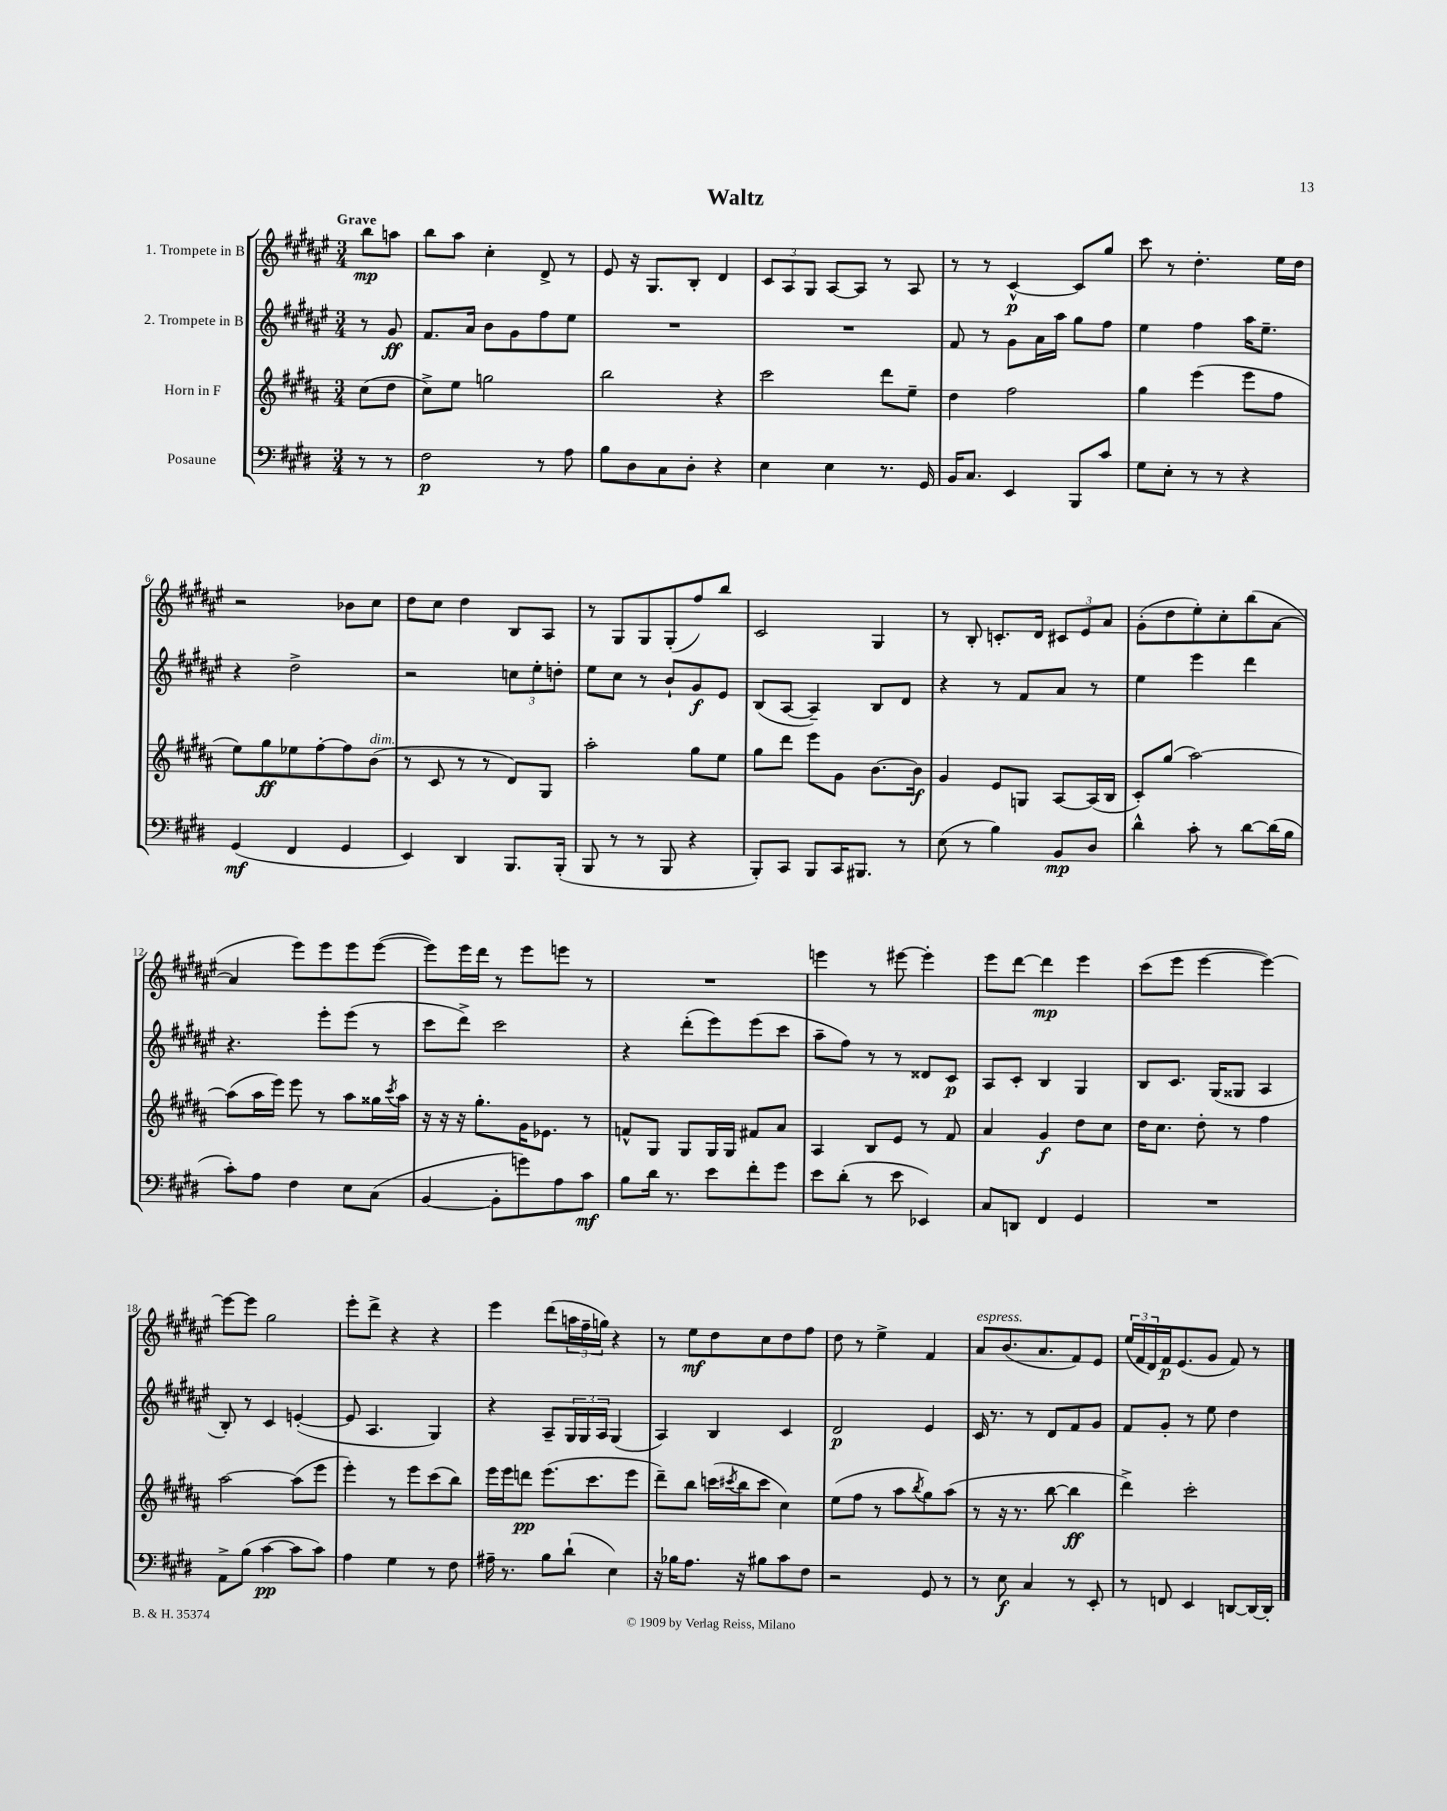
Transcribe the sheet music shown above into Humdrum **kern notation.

**kern	**dynam	**kern	**dynam	**kern	**dynam	**kern	**dynam
*part4	*part4	*part3	*part3	*part2	*part2	*part1	*part1
*staff4	*staff4	*staff3	*staff3	*staff2	*staff2	*staff1	*staff1
*I"Posaune	*	*I"Horn in F	*	*I"2. Trompete in B	*	*I"1. Trompete in B	*
*clefF4	*	*clefG2	*	*clefG2	*	*clefG2	*
*k[f#c#g#d#]	*	*k[f#c#g#d#a#]	*	*k[f#c#g#d#a#e#]	*	*k[f#c#g#d#a#e#]	*
*M3/4	*	*M3/4	*	*M3/4	*	*M3/4	*
=	=	=	=	=	=	=	=
!	!	!	!	!	!	!LO:TX:a:B:t=Grave	!
8r	.	(8cc#\L	.	8r	.	8bb\L	mp
8r	.	8dd#\J	.	8g#/	ff	8aan\J	.
=1	=1	=1	=1	=1	=1	=1	=1
2F#\	p	8cc#^\L)	.	8.f#/L	.	8bb\L	.
.	.	8ee\J	.	.	.	8aa#\J	.
.	.	.	.	16a#/Jk	.	.	.
.	.	2ggn\	.	8b\L	.	4cc#'\	.
.	.	.	.	8g#\	.	.	.
8r	.	.	.	8ff#\	.	8d#^/	.
8A\	.	.	.	8ee#\J	.	8r	.
=2	=2	=2	=2	=2	=2	=2	=2
8B\L	.	2bb\	.	2.r	.	8e#/	.
8D#\	.	.	.	.	.	16r	.
.	.	.	.	.	.	8.G#/L	.
8C#\	.	.	.	.	.	.	.
8D#'\J	.	.	.	.	.	8B'/J	.
4r	.	4r	.	.	.	4d#/	.
=3	=3	=3	=3	=3	=3	=3	=3
4E\	.	2ccc#\	.	2.r	.	12c#/L	.
.	.	.	.	.	.	12A#/	.
.	.	.	.	.	.	12G#/J	.
4E\	.	.	.	.	.	[8A#/L	.
.	.	.	.	.	.	8A#/J]	.
8.r	.	8ddd#\L	.	.	.	8r	.
.	.	8ee~\J	.	.	.	8A#/	.
16GG#/	.	.	.	.	.	.	.
=4	=4	=4	=4	=4	=4	=4	=4
16BB/KL	.	4dd#\	.	8f#/	.	8r	.
8.C#/J	.	.	.	.	.	.	.
.	.	.	.	8r	.	8r	.
4EE/	.	2ff#\	.	8g#\L	.	[4c#^^/	p
.	.	.	.	16a#\L	.	.	.
.	.	.	.	16aa#\JJ	.	.	.
8BBB/L	.	.	.	8gg#\L	.	8c#/L]	.
8c#/J	.	.	.	8ff#\J	.	8gg#/J	.
=5	=5	=5	=5	=5	=5	=5	=5
8G#\L	.	4gg#\	.	4ee#\	.	8ccc#\	.
8E'\J	.	.	.	.	.	8r	.
8r	.	(4eee\	.	4ff#\	.	4.dd#'\	.
8r	.	.	.	.	.	.	.
4r	.	8eee\L	.	16aa#\KL	.	.	.
.	.	.	.	8.ee#~\J	.	.	.
.	.	8ff#\J	.	.	.	16ee#\LL	.
.	.	.	.	.	.	16dd#\JJ	.
!!LO:LB:g=z
=6	=6	=6	=6	=6	=6	=6	=6
(4GG#/	mf	8ee\L)	.	4r	.	2r	.
.	.	8gg#\	ff	.	.	.	.
4FF#/	.	8ee-X\	.	2dd#^\	.	.	.
.	.	[8ff#'\	.	.	.	.	.
4GG#/	.	8ff#\]	.	.	.	8b-X\L	.
!	!	!LO:TX:a:i:t=dim.	!	!	!	!	!
.	.	(8b\J	.	.	.	8cc#\J	.
=7	=7	=7	=7	=7	=7	=7	=7
4EE/)	.	8r	.	2r	.	8dd#\L	.
.	.	8c#/	.	.	.	8cc#\J	.
4DD#/	.	8r	.	.	.	4dd#\	.
.	.	8r	.	.	.	.	.
8.BBB/L	.	8d#/L)	.	12ccn\L	.	8B/L	.
.	.	.	.	12ee#'\	.	.	.
.	.	8G#/J	.	.	.	8A#/J	.
.	.	.	.	12ddn'\J	.	.	.
(16BBB'/Jk	.	.	.	.	.	.	.
=8	=8	=8	=8	=8	=8	=8	=8
8BBB/	.	2aa#'\	.	8ee#\L	.	8r	.
8r	.	.	.	8cc#\J	.	8G#/L	.
8r	.	.	.	8r	.	8G#/	.
8BBB/	.	.	.	8b`/L	.	(8G#'/	.
4r	.	8gg#\L	.	8g#/	f	8ff#/)	.
.	.	8ee\J	.	8e#/J	.	8bb/J	.
=9	=9	=9	=9	=9	=9	=9	=9
8BBB'/L)	.	8gg#\L	.	(8B/L	.	2c#/	.
8CC#/J	.	8ddd#\J	.	[8A#/J	.	.	.
8BBB/L	.	8eee\L	.	4A#~/])	.	.	.
16CC#/K	.	8g#\J	.	.	.	.	.
8.BBB#X/J	.	.	.	.	.	.	.
.	.	[8.b\L	.	8B/L	.	4G#/	.
8r	.	.	.	8d#/J	.	.	.
.	.	16b\Jk]	f	.	.	.	.
=10	=10	=10	=10	=10	=10	=10	=10
(8E\	.	4g#/	.	4r	.	8r	.
8r	.	.	.	.	.	8B'/	.
4B\)	.	8e/L	.	8r	.	8.cn'/L	.
.	.	8Gn/J	.	8f#/L	.	.	.
.	.	.	.	.	.	16d#/Jk	.
8BB/L	mp	[8A#/L	.	8a#/J	.	12c#X/L	.
.	.	.	.	.	.	12e#/	.
8D#/J	.	(16A#/L]	.	8r	.	.	.
.	.	.	.	.	.	12a#/J	.
.	.	16B/JJ	.	.	.	.	.
=11	=11	=11	=11	=11	=11	=11	=11
4d#^^\	.	8c#'/L)	.	4ee#\	.	(8g#'\L	.
.	.	(8gg#/J	.	.	.	8dd#\	.
8c#'\	.	[2aa#\)	.	4eee#\	.	8ee#'\)	.
8r	.	.	.	.	.	8cc#'\	.
[8d#\L	.	.	.	4ddd#\	.	(8bb\	.
(16d#\L]	.	.	.	.	.	[8a#\J	.
16B\JJ	.	.	.	.	.	.	.
!!LO:LB:g=z
=12	=12	=12	=12	=12	=12	=12	=12
8c#'\L)	.	(8aa#\L]	.	4.r	.	4a#/]	.
8A\J	.	16aa#\L	.	.	.	.	.
.	.	16eee\JJ)	.	.	.	.	.
4F#\	.	8eee\	.	.	.	8eee#\L)	.
.	.	8r	.	8eee#'\L	.	8eee#\	.
8E\L	.	8aa#\L	.	(8eee#\J	.	8eee#\	.
(8C#\J	.	16gg##X\L	.	8r	.	([8eee#\J	.
.	.	8qccc#/	.	.	.	.	.
.	.	16aa#\JJ	.	.	.	.	.
=13	=13	=13	=13	=13	=13	=13	=13
[4BB/	.	16r	.	8ccc#\L	.	8eee#\L])	.
.	.	16r	.	.	.	.	.
.	.	16r	.	8ddd#^\J)	.	16eee#\L	.
.	.	8.gg#'\L	.	.	.	16ddd#\JJ	.
8BB'\L]	.	.	.	2ccc#\	.	8r	.
8gn\)	.	16g#\K	.	.	.	8eee#\L	.
.	.	8.e-X\J	.	.	.	.	.
8A\	.	.	.	.	.	8eeen\J	.
8c#\J	mf	8r	.	.	.	8r	.
=14	=14	=14	=14	=14	=14	=14	=14
8B\L	.	8fn^^/L	.	4r	.	2.r	.
16d#\Jk	.	8G#/J	.	.	.	.	.
8.r	.	.	.	.	.	.	.
.	.	8G#/L	.	(8ddd#'\L	.	.	.
8e\L	.	16G#/L	.	8eee#\)	.	.	.
.	.	16G#/JJ	.	.	.	.	.
8f#'\	.	8f#X/L	.	(8eee#\	.	.	.
8g#\J	.	8a#/J	.	8ccc#\J	.	.	.
=15	=15	=15	=15	=15	=15	=15	=15
8e\L	.	4A#/	.	8aa#~\L	.	4eeen\	.
(8d#'\J	.	.	.	8ff#\J)	.	.	.
8r	.	8B/L	.	8r	.	8r	.
8e\	.	8e/J	.	8r	.	[8eee#X\	.
4EE-X/)	.	8r	.	8d##X/L	.	4eee#'\]	.
.	.	8f#/	.	8c#/J	p	.	.
=16	=16	=16	=16	=16	=16	=16	=16
8C#/L	.	4a#/	.	8A#/L	.	8eee#\L	.
8DDn/J	.	.	.	8c#'/J	.	[8ddd#\J	.
4FF#/	.	4g#/	f	4B/	.	4ddd#\]	mp
4GG#/	.	8dd#\L	.	4G#/	.	4eee#\	.
.	.	8cc#\J	.	.	.	.	.
=17	=17	=17	=17	=17	=17	=17	=17
2.r	.	16dd#\KL	.	8B/L	.	(8ccc#\L	.
.	.	8.cc#\J	.	.	.	.	.
.	.	.	.	8.c#/J	.	8eee#\J	.
.	.	8dd#'\	.	.	.	[4eee#\	.
.	.	.	.	(16G#/KL	.	.	.
.	.	8r	.	8G##X/J	.	.	.
.	.	4ff#\	.	4A#/	.	4eee#\_)	.
!!LO:LB:g=z
=18	=18	=18	=18	=18	=18	=18	=18
8AA^\L	.	[2aa#\	.	8B'/)	.	8eee#\L_	.
(8B\J	.	.	.	8r	.	8eee#\J]	.
[4c#\	pp	.	.	4c#/	.	2gg#\	.
8c#\L]	.	(8aa#\L]	.	([4en'/	.	.	.
8c#\J)	.	8eee\J	.	.	.	.	.
=19	=19	=19	=19	=19	=19	=19	=19
4A\	.	4eee'\)	.	8e/]	.	8eee#'\L	.
.	.	.	.	4.A#/	.	8ddd#^\J	.
4G#\	.	8r	.	.	.	4r	.
.	.	8eee\L	.	.	.	.	.
8r	.	(8ccc#\	.	4G#/)	.	4r	.
8F#\	.	8bb\J)	.	.	.	.	.
=20	=20	=20	=20	=20	=20	=20	=20
16A#X~\	.	16eee\LL	.	4r	.	4eee#\	.
8.r	.	16eee\J	.	.	.	.	.
.	.	8dddn\J	pp	.	.	.	.
8B\L	.	(8.eee\L	.	8A#~/L	.	(8ddd#\L	.
(8d#`\J	.	.	.	24G#/L	.	24aan\L	.
.	.	.	.	24G#/	.	24ff#~\	.
.	.	8.ccc#\	.	.	.	.	.
.	.	.	.	24A#/JJ	.	24ggn\JJ)	.
4E\)	.	.	.	(4G#/	.	4r	.
.	.	8eee\J	.	.	.	.	.
=21	=21	=21	=21	=21	=21	=21	=21
16r	.	8ddd#~\L)	.	4A#/)	.	8r	.
16B-X\KL	.	.	.	.	.	.	.
8.A\J	.	8bb\J	.	.	.	8ee#\L	mf
.	.	(16cccn\LL	.	4B/	.	8dd#\	.
.	.	8qccc#X/	.	.	.	.	.
16r	.	16bb\J	.	.	.	.	.
8B#X\L	.	8ccc#\J	.	.	.	8cc#\	.
8c#\	.	4cc#\)	.	4c#/	.	8dd#\	.
8F#\J	.	.	.	.	.	8ff#\J	.
=22	=22	=22	=22	=22	=22	=22	=22
2r	.	(8ee\L	.	2d#/	p	8dd#\	.
.	.	8ff#\J	.	.	.	8r	.
.	.	8r	.	.	.	4ee#^\	.
.	.	8aa#\L	.	.	.	.	.
.	.	8qbb/	.	.	.	.	.
8GG#/	.	8gg#\)	.	4e#/	.	4f#/	.
8r	.	(8aa#\J	.	.	.	.	.
=23	=23	=23	=23	=23	=23	=23	=23
!	!	!	!	!	!	!LO:TX:a:i:t=espress.	!
8r	.	8r	.	16c#/	.	8a#/L	.
.	.	.	.	8.r	.	.	.
8E\	f	16r	.	.	.	(8.b/	.
.	.	8.r	.	.	.	.	.
4C#/	.	.	.	8r	.	.	.
.	.	.	.	.	.	8.a#/	.
.	.	[8bb\	.	8d#/L	.	.	.
8r	.	4bb\]	ff	8f#/	.	8f#/)	.
8EE'/	.	.	.	8g#/J	.	8e#/J	.
=24	=24	=24	=24	=24	=24	=24	=24
8r	.	4ddd#^\)	.	8f#/L	.	(24ee#/LL	.
.	.	.	.	.	.	24f#/	.
.	.	.	.	.	.	24d#/)	.
8FFn/	.	.	.	8g#'/J	.	16f#/J	p
.	.	.	.	.	.	(8.e#/	.
4EE/	.	2ccc#'\	.	8r	.	.	.
.	.	.	.	8ee#\	.	8g#/J	.
[8DDn/L	.	.	.	4dd#\	.	8f#/)	.
16DD/L_	.	.	.	.	.	8r	.
16DD'/JJ]	.	.	.	.	.	.	.
==	==	==	==	==	==	==	==
*-	*-	*-	*-	*-	*-	*-	*-
